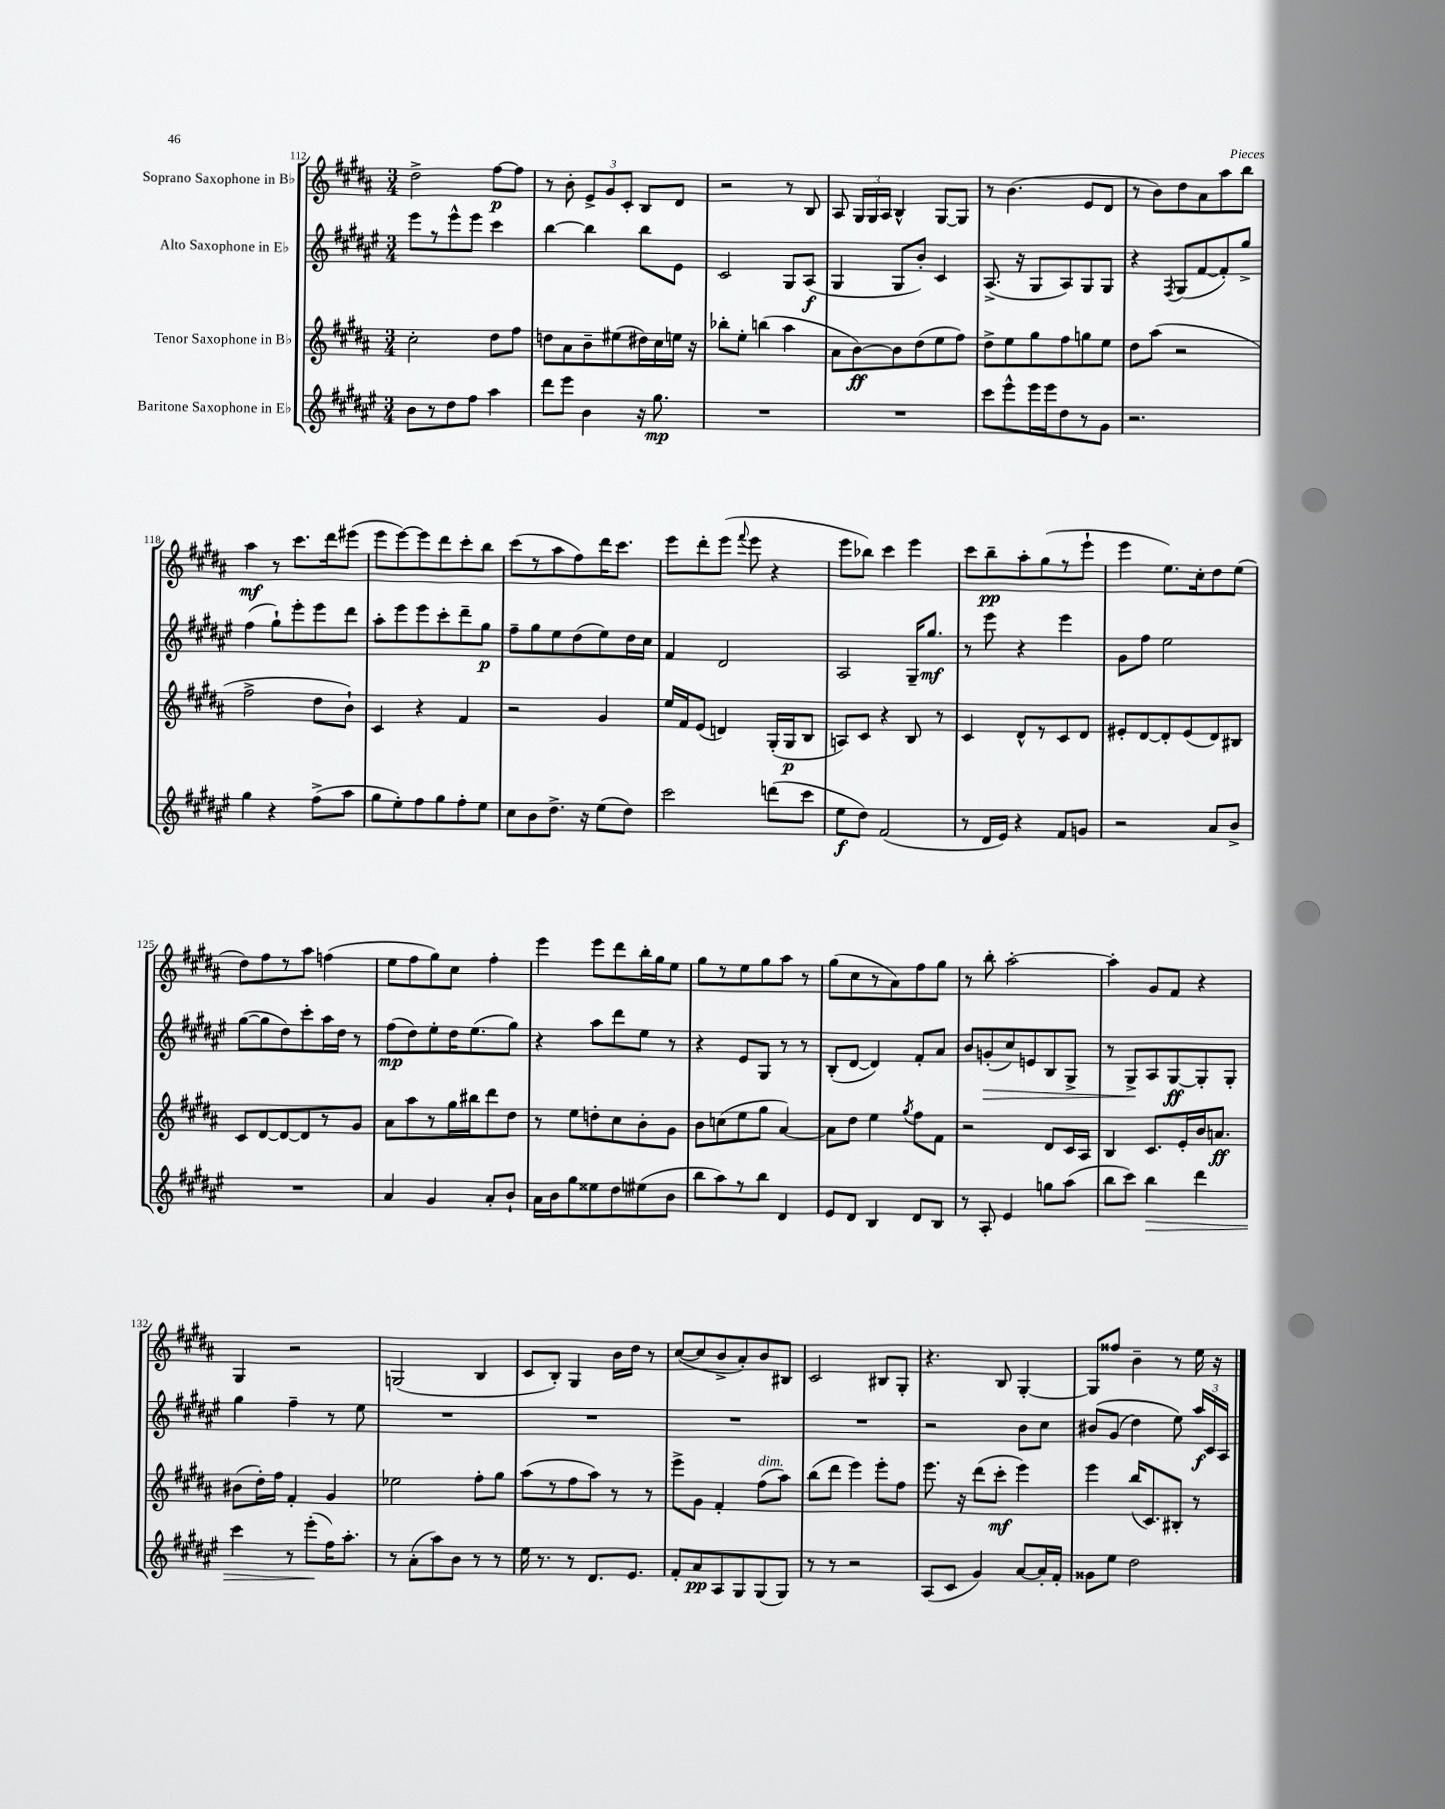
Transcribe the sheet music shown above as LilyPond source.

<<
\new StaffGroup <<
\new Staff = "s0" \with { instrumentName = "Soprano Saxophone in Bb" } {
    \clef treble \key b \major \numericTimeSignature \time 3/4
    \autoBeamOff dis''2-> fis''8[~\p fis''8] |
    r8 b'8-. \tuplet 3/2 { e'8[-> gis'8 cis'8]-. } b8[ dis'8] |
    r2 r8 b8 |
    ais8 \tuplet 3/2 { gis16[ gis16 ais16] } b4-^ gis8[~ gis8] |
    r8 b'4.( e'8[ dis'8] |
    r8 b'8[) dis''8 ais'8 ais''8 b''8] |
    ais''4\mf r8 cis'''8.[ dis'''16 eis'''8]( |
    e'''8[ e'''8~) e'''8 dis'''8 cis'''8-. b''8] |
    cis'''8[( r8 ais''8 fis''8) dis'''16 cis'''8.] |
    e'''8[ dis'''8-. e'''8]( \appoggiatura { fis'''8 } e'''8 r4 |
    e'''8[ bes''8]) cis'''4 e'''4 |
    cis'''8[ b''8--\pp ais''8-. gis''8( r8 e'''8]-! |
    e'''4 e''8.[) cis''16-. dis''8 e''8]( |
    dis''8[) fis''8 r8 ais''8] f''4( |
    e''8[ fis''8 gis''8) cis''8] fis''4-. |
    e'''4 e'''8[ dis'''8 b''16-. gis''16 e''8] |
    gis''8[ r8 e''8 gis''8 ais''8] r8 |
    gis''8[( cis''8 r8 ais'8) fis''8 gis''8] |
    r8 b''8-. ais''2~-. |
    ais''4-. gis'8[ fis'8] r4 |
    gis4 r2 |
    g2( b4 |
    cis'8[ b8]-.) gis4 b'16[ dis''16] r8 |
    cis''8[~( cis''8 b'8-> ais'8-.) b'8 bis8] |
    cis'2 bis8[ gis8]-. |
    r4. b8 gis4~-. |
    gis8[ fisis''8] b'4-- r8 e''16 r16 \bar "|." |
}
\new Staff = "s1" \with { instrumentName = "Alto Saxophone in Eb" } {
    \clef treble \key fis \major \numericTimeSignature \time 3/4
    \autoBeamOff eis'''8[ r8 eis'''8-^ eis'''8] cis'''4 |
    b''4~ b''4 b''8[ eis'8] |
    cis'2 gis8[ ais8]\f( |
    gis4 gis8[ b'8]-.) cis'4 |
    ais8.->( r16 gis8[ ais8) gis8 gis8] |
    r4 \acciaccatura { fis8 } gis8[( fis'8~ fis'8-.) gis''8]-> |
    fis''4( gis''8[-!) eis'''8-. eis'''8 dis'''8] |
    ais''8[-. eis'''8 eis'''8 cis'''8-. dis'''8-- gis''8]\p |
    fis''8[-- gis''8 eis''8 dis''8( eis''8) dis''16 cis''16] |
    fis'4 dis'2 |
    ais2 gis16[-- gis''8.]\mf |
    r8 eis'''8 r4 eis'''4 |
    gis'8[ fis''8] eis''2 |
    gis''8[~( gis''8 dis''8) cis'''8-. ais''16 dis''16] r8 |
    fis''8[\mp( dis''8) eis''8-. dis''16 eis''8.( gis''8]) |
    r4 ais''8[ dis'''8 eis''8] r8 |
    r4 eis'8[ gis8] r8 r8 |
    b8[-.( dis'8]~ dis'4) fis'8[-. ais'8] |
    b'8[ g'8-.\>( cis''8) e'8 b8 gis8]-> |
    r8 gis8[->\! ais8 gis8~\ff gis8-. gis8]-. |
    gis''4 fis''4-- r8 eis''8 |
    R2. |
    R2. |
    R2. |
    R2. |
    r2 b'8[ cis''8] |
    bis'8[\( gis'8]( dis''4) eis''8\) \tuplet 3/2 { ais''16[\f cis'16 ais16] } \bar "|." |
}
\new Staff = "s2" \with { instrumentName = "Tenor Saxophone in Bb" } {
    \clef treble \key b \major \numericTimeSignature \time 3/4
    \autoBeamOff cis''2-. dis''8[ fis''8] |
    d''8[ ais'8 b'8-- eis''8( dis''16) cis''16 e''16] r16 |
    bes''8[-. e''8]-. b''4( ais''4 |
    ais'8[ b'8~\ff) b'8 dis''8( e''8 fis''8]) |
    dis''8[-> e''8 gis''8 fis''8 g''8 e''8] |
    dis''8[ ais''8]( r2 |
    fis''2-> dis''8[ b'8]-!) |
    cis'4 r4 fis'4 |
    r2 gis'4 |
    e''16[ fis'16 e'8]( d'4) gis16[-.( gis16\p b8] |
    a8[) cis'8] r4 b8 r8 |
    cis'4 dis'8[-^ r8 cis'8 dis'8] |
    eis'8[-. dis'8~ dis'8-. eis'8( dis'8) bis8] |
    cis'8[ dis'8~ dis'8~ dis'8 r8 gis'8] |
    ais'8[ ais''8 r8 gis''16 bis''16 dis'''8 dis''8] |
    r8 e''8[ d''8-. cis''8 b'8-. gis'8] |
    b'8[ c''8( e''8 gis''8] ais'4~) |
    ais'8[ dis''8] e''4 \acciaccatura { gis''8 } fis''8[ fis'8] |
    r2 dis'8[ cis'16 ais16] |
    b4 cis'8.[ e'16-. b'16 a'8.]\ff |
    bis'8[( dis''16-.) fis''16] fis'4-. gis'4 |
    ees''2 fis''8[-. gis''8] |
    ais''8[( r8 fis''8 ais''8]) r8 r8 |
    e'''8[-> gis'8] fis'4-. fis''8[^\markup { \italic "dim." }( ais''8]) |
    b''8[( dis'''8] e'''4) e'''8[-. fis''8] |
    e'''8. r16 dis'''8[( cis'''8]-.\mf e'''4) |
    e'''4 b''16[( cis'8.) bis8]-. r8 \bar "|." |
}
\new Staff = "s3" \with { instrumentName = "Baritone Saxophone in Eb" } {
    \clef treble \key fis \major \numericTimeSignature \time 3/4
    \autoBeamOff b'8[ r8 dis''8 fis''8] ais''4 |
    dis'''8[ eis'''8] b'4 r16 gis''8.\mp |
    R2. |
    R2. |
    cis'''8[ eis'''8-^ eis'''16 eis'''16 dis''8 r8 gis'8] |
    r2. |
    gis''4 r4 fis''8[->( ais''8] |
    gis''8[ eis''8-.) fis''8 gis''8 fis''8-. eis''8] |
    cis''8[ b'8 dis''8.]-> r16 eis''8[( dis''8]) |
    cis'''2 d'''8[( cis'''8] |
    eis''8[\f dis''8]) fis'2( |
    r8 dis'16[ eis'16]) r4 fis'8[ g'8] |
    r2 ais'8[ b'8]-> |
    R2. |
    ais'4 gis'4 ais'8[-. b'8]-! |
    ais'16[ b'16 gis''8 eisis''8 dis''8 eis''8( b'8] |
    b''8[ ais''8) r8 b''8] dis'4 |
    eis'8[ dis'8] b4 dis'8[ b8] |
    r8 ais8-. eis'4 g''8[ ais''8]( |
    b''8[ cis'''8]) b''4\> dis'''4 |
    cis'''4 r8 eis'''8[-.\!( fis''16) ais''8.]-. |
    r8 ais'8[-.( ais''8) b'8] r8 r8 |
    eis''16 r8. r8 dis'8.[ eis'8.] |
    fis'8[-. ais'8\pp ais8 gis8 gis8( gis8]) |
    r8 r8 r2 |
    ais8[( cis'8] gis'4) ais'8[~ ais'16-. fis'16]-. |
    gisis'8[ eis''8] dis''2 \bar "|." |
}
>>
>>
\layout { \context { \Score currentBarNumber = #112 } }
